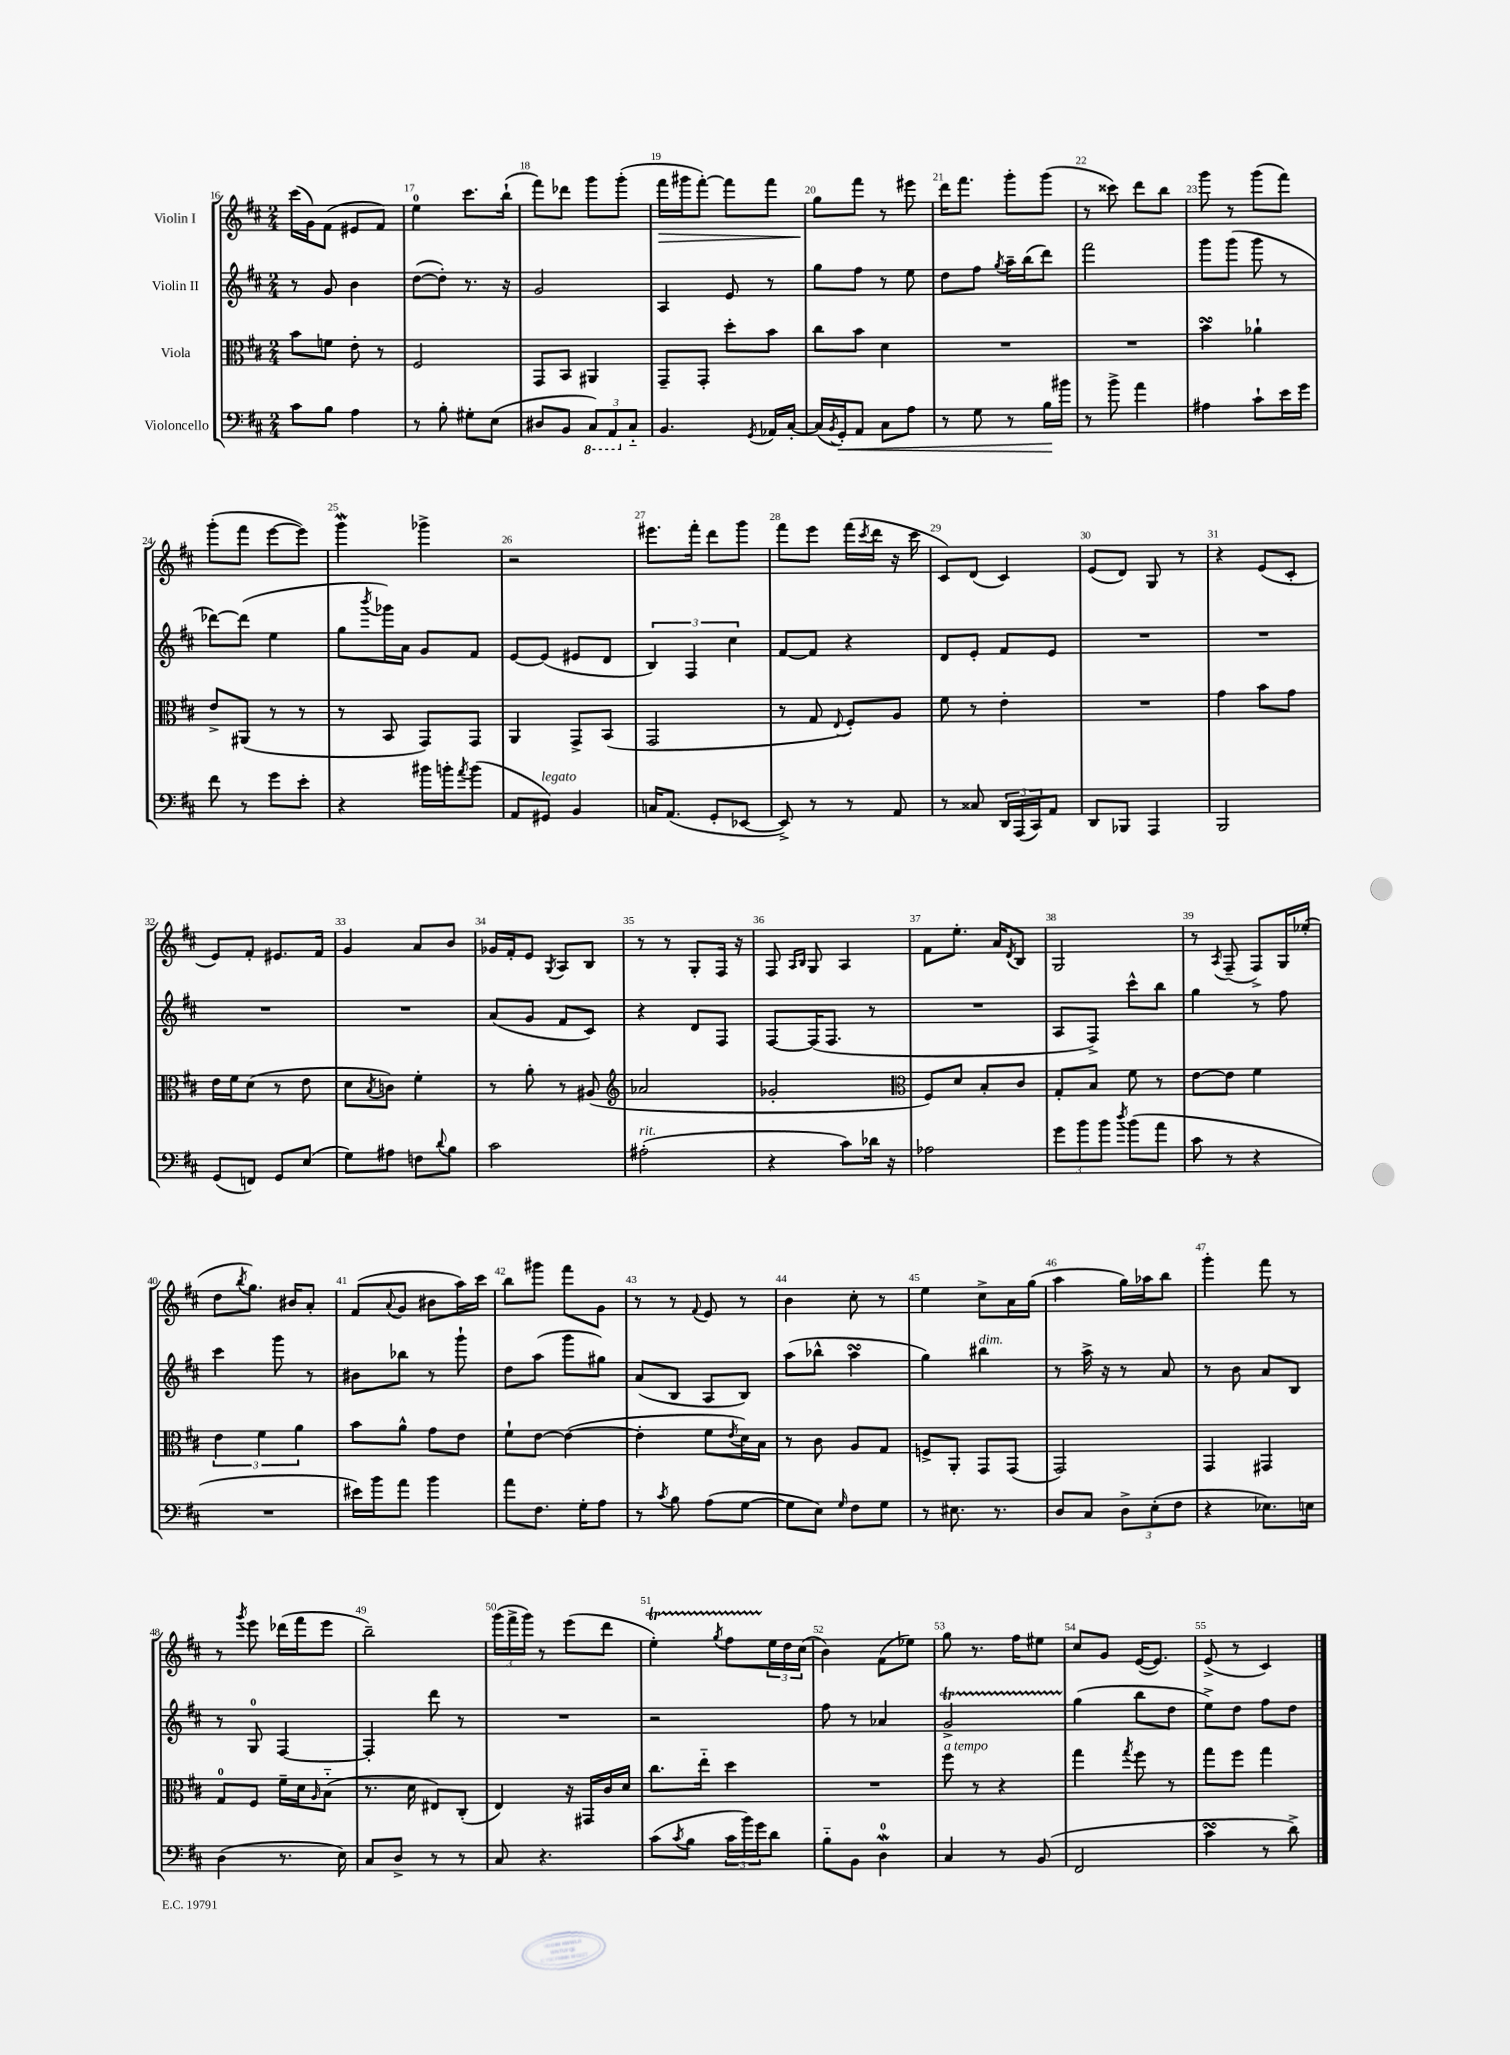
<<
\new StaffGroup <<
\new Staff = "s0" \with { instrumentName = "Violin I" } {
    \clef treble \key d \major \numericTimeSignature \time 2/4
    cis'''16( g'16) fis'8( eis'8 fis'8) |
    e''4-0 cis'''8. b''16-!( |
    fis'''8) des'''8 g'''8 g'''8-.( |
    fis'''16\> gis'''16 fis'''8~-.) fis'''8 fis'''8 |
    g''8\! fis'''8 r8 eis'''8 |
    d'''16 fis'''8. g'''8-. g'''8( |
    r8 cisis'''8) d'''8 b''8 |
    g'''8 r8 g'''8( fis'''8) |
    g'''8-.( fis'''8 e'''8~ e'''8) |
    g'''4\mordent ges'''4-> |
    r2 |
    eis'''8. fis'''16-. d'''8 g'''8 |
    fis'''8 e'''8 fis'''16( \acciaccatura { cis'''8 } d'''16 r16 cis'''16 |
    cis'8) d'8( cis'4) |
    e'8( d'8) g8 r8 |
    r4 e'8( cis'8-. |
    e'8) fis'8-. eis'8. fis'16 |
    g'4 a'8 b'8 |
    ges'16 fis'16-. e'8 \acciaccatura { g8 } a8 b8 |
    r8 r8 g8-. fis16 r16 |
    fis8 \grace { a16 b16 } g8 a4 |
    fis'8 e''8.-. a'16 \acciaccatura { d'8 } b8 |
    g2 |
    r8 \acciaccatura { a8 } fis8--( fis8->) g16 ees''16-.( |
    d''8 \acciaccatura { b''8 } g''8.) bis'16 a'8-. |
    fis'8( \appoggiatura { a'8 } g'8 bis'8 a''16) cis'''16 |
    b''8 gis'''8 fis'''8 g'8 |
    r8 r8 \appoggiatura { fis'8 } e'8 r8 |
    b'4 cis''8-. r8 |
    e''4 cis''8-> a'16 g''16( |
    a''4 g''16) aes''16 b''8 |
    g'''4-. fis'''8 r8 |
    r8 \acciaccatura { g'''8 } e'''8 des'''16( fis'''16 e'''8 |
    b''2--) |
    \tuplet 3/2 { g'''16( fis'''16-> g'''16) } r8 e'''8( d'''8 |
    e''4-.\startTrillSpan) \acciaccatura { g''8 } fis''8 \tuplet 3/2 { e''16\stopTrillSpan d''16 cis''16( } |
    b'4) fis'8( ees''8) |
    g''8 r8. fis''16 eis''8 |
    cis''8 g'8 e'16~( e'8.) |
    e'8->( r8 cis'4) \bar "|." |
}
\new Staff = "s1" \with { instrumentName = "Violin II" } {
    \clef treble \key d \major \numericTimeSignature \time 2/4
    r8 g'8 b'4 |
    d''8~( d''8-.) r8. r16 |
    g'2 |
    a4 e'8 r8 |
    g''8 fis''8 r8 e''8 |
    d''8 fis''8 \acciaccatura { g''8 } a''16-- b''16( d'''8) |
    fis'''2 |
    g'''8 g'''8( g'''8 r8 |
    des'''8~) des'''8( e''4 |
    g''8 \acciaccatura { b'''8 } ges'''16) a'16 g'8 fis'8 |
    e'8~ e'8( eis'8 d'8 |
    \tuplet 3/2 { b4) fis4 cis''4 } |
    fis'8~ fis'8 r4 |
    d'8 e'8-. fis'8 e'8 |
    R2 |
    R2 |
    R2 |
    R2 |
    a'8( g'8 fis'8 cis'8) |
    r4 d'8 fis8 |
    fis8~ fis16( fis8. r8 |
    R2 |
    a8 fis8->) cis'''8-^ b''8 |
    g''4 r8 fis''8 |
    cis'''4 g'''8 r8 |
    bis'8 bes''8 r8 g'''8-! |
    d''8 a''8( g'''8 gis''8) |
    a'8( b8 a8 b8) |
    a''8( bes''8-^ a''4\turn |
    g''4) bis''4^\markup { \italic "dim." } |
    r8 a''16-> r16 r8 a'8 |
    r8 b'8 a'8 b8 |
    r8 g8-0 fis4~ |
    fis4-. d'''8 r8 |
    R2 |
    r2 |
    fis''8 r8 aes'4 |
    g'2->\startTrillSpan |
    g''4\stopTrillSpan( b''8 d''8 |
    e''8->) d''8 fis''8 d''8 \bar "|." |
}
\new Staff = "s2" \with { instrumentName = "Viola" } {
    \clef alto \key d \major \numericTimeSignature \time 2/4
    b'8 f'8 e'8-. r8 |
    fis2 |
    g,8 b,8 ais,4 |
    g,8-- g,8-. d''8-. b'8 |
    cis''8 b'8 d'4 |
    R2 |
    R2 |
    b'4\turn aes'4-! |
    e'8-> ais,8( r8 r8 |
    r8 b,8 g,8) g,8 |
    a,4 g,8-> b,8( |
    g,2 |
    r8 g8 \appoggiatura { e8 } fis8-.) a8 |
    fis'8 r8 e'4-. |
    R2 |
    g'4 b'8 g'8 |
    e'16 fis'16 d'8( r8 e'8 |
    d'8 \acciaccatura { b8 } c'8) fis'4-. |
    r8 a'8-. r8 ais8( |
    \clef treble aes'2 |
    ges'2-. |
    \clef alto fis8) d'8 b8-. cis'8 |
    g8-. b8 fis'8 r8 |
    e'8~ e'8 fis'4 |
    \tuplet 3/2 { e'4 fis'4 a'4 } |
    b'8 a'8-^ g'8 e'8 |
    fis'8-! e'8~ e'4~( |
    e'4-. fis'8 \acciaccatura { e'8 } d'16) b16 |
    r8 cis'8 a8 g8 |
    f8-> a,8-. g,8 g,8( |
    g,2) |
    g,4 gis,4 |
    g8-0 fis8 fis'16-- d'16 \grace { a16 } b8-_( |
    r8. d'16 eis8) cis8-.( |
    e4) r16 gis,16 cis'16 d'16 |
    cis''8. e''16-_ d''4 |
    R2 |
    fis''8^\markup { \italic "a tempo" } r8 r4 |
    g''4 \acciaccatura { g''8 } fis''8 r8 |
    g''8 fis''8 g''4 \bar "|." |
}
\new Staff = "s3" \with { instrumentName = "Violoncello" } {
    \clef bass \key d \major \numericTimeSignature \time 2/4
    cis'8 b8 a4 |
    r8 b8-. gis8-. e8( |
    dis8 b,8 \tuplet 3/2 { \ottava #-1 cis,8) a,,8 \ottava #0 cis8-_ } |
    b,4. \acciaccatura { g,8 } aes,16 cis16~-. |
    cis16( \acciaccatura { b,8 } g,16-.\<) a,8 cis8 a8 |
    r8 g8 r8 b16\! bis'16 |
    r8 b'8-> a'4 |
    ais4 cis'8-! e'16 g'16 |
    fis'8 r8 g'8 e'8-. |
    r4 bis'16 b'16-. \acciaccatura { a'8 } b'8( |
    a,8 gis,8^\markup { \italic "legato" }) b,4 |
    c16 a,8.( g,8-. ees,8~ |
    ees,8->) r8 r8 a,8 |
    r8 cisis8 \tuplet 3/2 { d,16 a,,16( cis,16) } a,8 |
    d,8 bes,,8 a,,4 |
    b,,2 |
    g,8( f,8) g,8 e8( |
    g8) ais8 f8 \appoggiatura { d'8 } b8 |
    cis'2 |
    ais2-.^\markup { \italic "rit." }( |
    r4 cis'8) des'16 r16 |
    aes2 |
    \tuplet 3/2 { g'8 b'8 b'8 } \acciaccatura { d''8 } b'8( a'8 |
    cis'8 r8 r4 |
    R2 |
    eis'16) b'16 a'8 b'4 |
    a'8 fis8. g16-. a8 |
    r8 \acciaccatura { cis'8 } b8 a8( g8~ |
    g8 e8) \grace { g16 } fis8 g8 |
    r8 eis8. r8. |
    d8 cis8 \tuplet 3/2 { d8-> e8-.( fis8 } |
    r4 ees8.) e16 |
    d4( r8. e16) |
    cis8 d8-> r8 r8 |
    cis8 r4. |
    cis'8( \acciaccatura { cis'8 } b8 \tuplet 3/2 { cis'16 b'16) g'16 } d'8 |
    b8-_ b,8 d4-0\mordent |
    cis4 r8 b,8( |
    fis,2 |
    cis'4\turn r8 d'8->) \bar "|." |
}
>>
>>
\layout { \context { \Score currentBarNumber = #16 \override BarNumber.break-visibility = ##(#f #t #t) barNumberVisibility = #all-bar-numbers-visible } }
